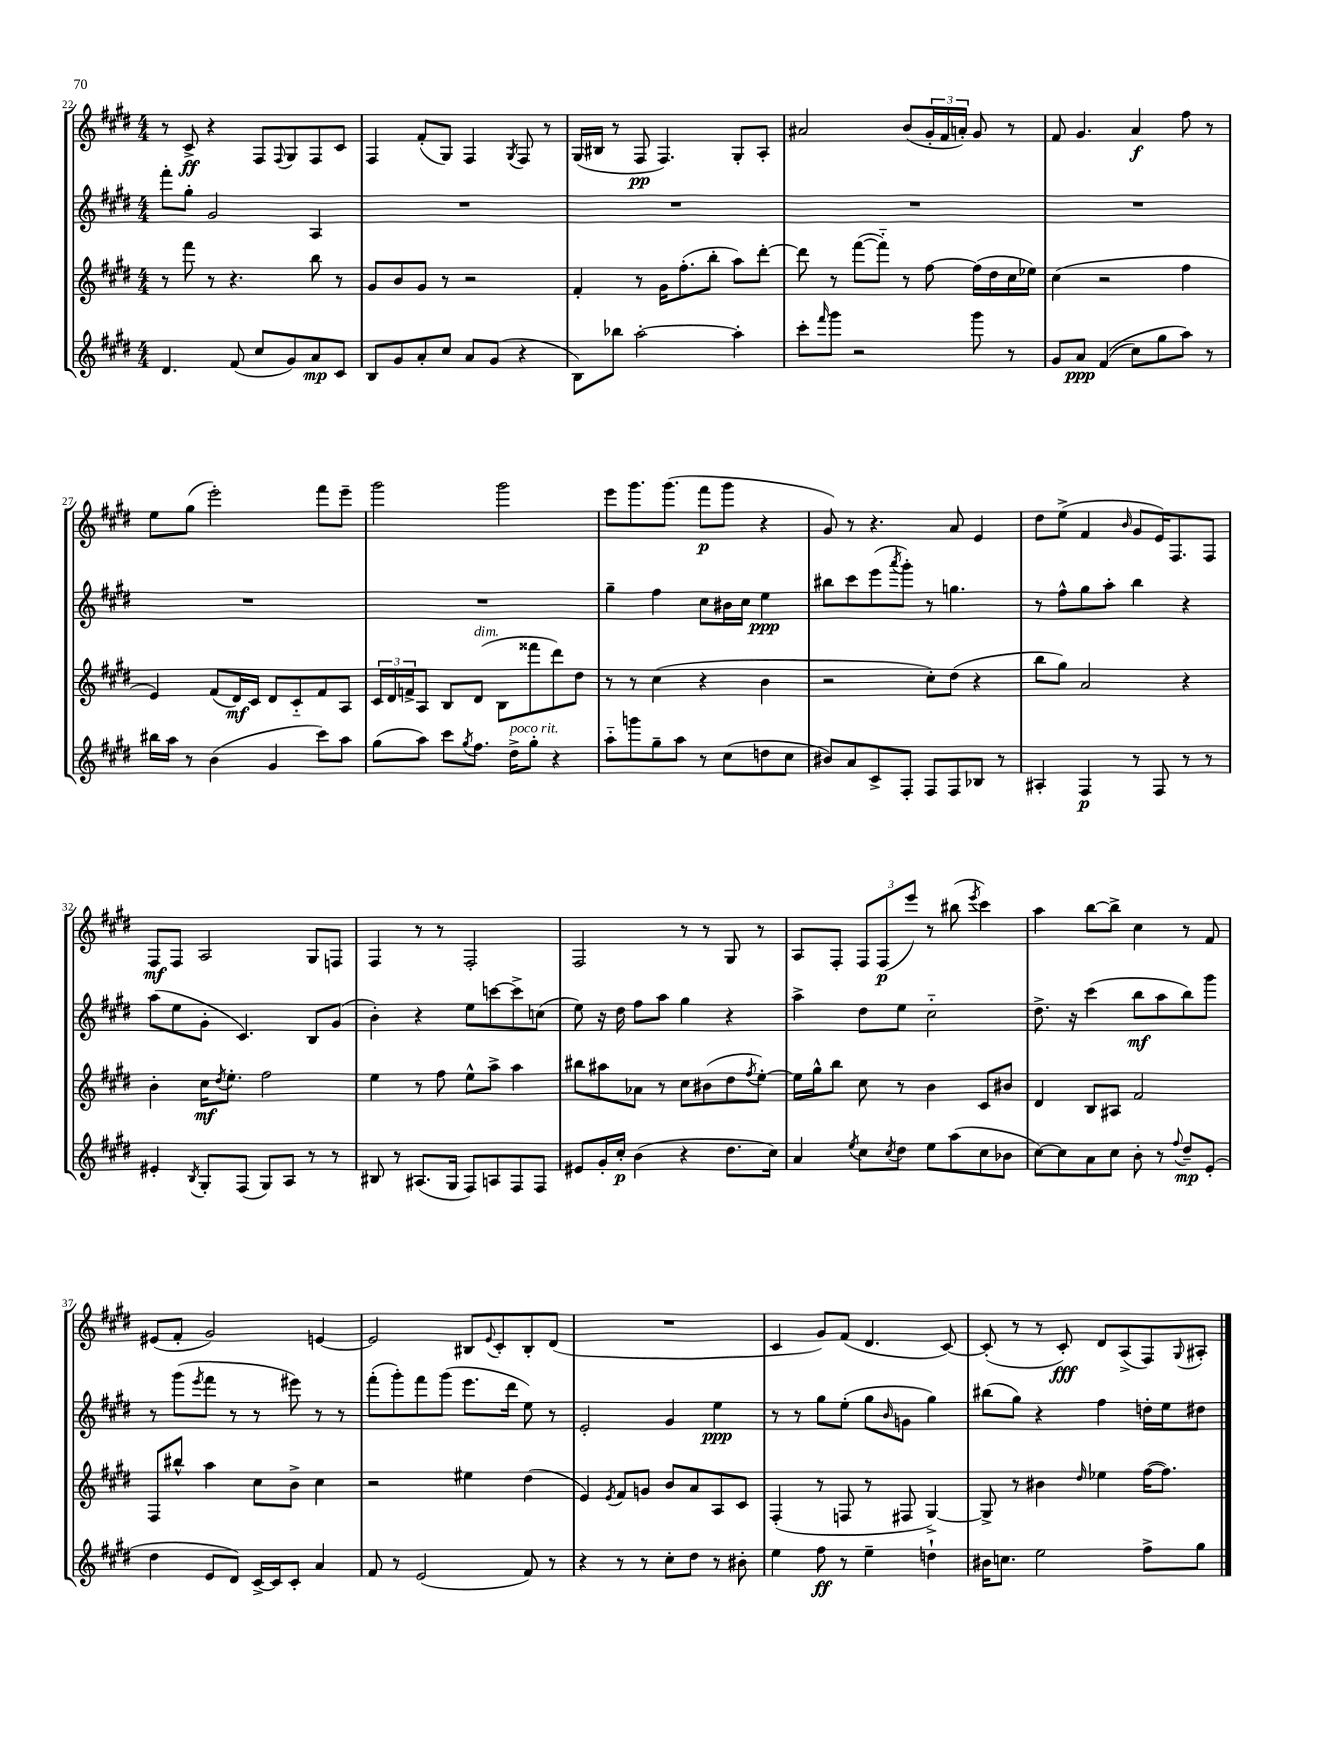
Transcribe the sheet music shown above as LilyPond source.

<<
\new StaffGroup <<
\new Staff = "s0" {
    \clef treble \key e \major \numericTimeSignature \time 4/4
    r8 cis'8->\ff r4 fis8 \appoggiatura { fis8 } gis8 fis8 cis'8 |
    fis4 fis'8-.( gis8) fis4 \acciaccatura { gis8 } fis8 r8 |
    gis16( bis16 r8 fis8\pp fis4.) gis8-. a8-. |
    ais'2 b'8( \tuplet 3/2 { gis'16-. fis'16 a'16-.) } gis'8 r8 |
    fis'8 gis'4. a'4\f fis''8 r8 |
    e''8 gis''8( e'''2-.) fis'''8 e'''8-- |
    gis'''2 gis'''2 |
    e'''8 gis'''8. gis'''8.( fis'''8\p gis'''8 r4 |
    gis'8) r8 r4. a'8 e'4 |
    dis''8 e''8->( fis'4 \grace { b'16 } gis'8 e'16) fis8. fis8 |
    fis8\mf fis8 a2 gis8 f8 |
    fis4 r8 r8 fis2-. |
    fis2 r8 r8 gis8 r8 |
    a8 fis8-. \tuplet 3/2 { fis8 fis8\p( e'''8) } r8 bis''8( \acciaccatura { e'''8 } cis'''4) |
    a''4 b''8~ b''8-> cis''4 r8 fis'8 |
    eis'8( fis'8-. gis'2) e'4~ |
    e'2 bis8 \appoggiatura { e'8 } cis'8-. bis8-. dis'8( |
    R1 |
    cis'4 gis'8) fis'8( dis'4. cis'8~) |
    cis'8-.( r8 r8 cis'8-.\fff) dis'8 a8->( fis8) \appoggiatura { gis8 } ais8-. \bar "|." |
}
\new Staff = "s1" {
    \clef treble \key e \major \numericTimeSignature \time 4/4
    fis'''8-. gis''8-. gis'2 a4 |
    R1 |
    R1 |
    R1 |
    R1 |
    R1 |
    R1 |
    gis''4-- fis''4 cis''8 bis'16 cis''16 e''4\ppp |
    bis''8 cis'''8 e'''8( \acciaccatura { a'''8 } gis'''8-.) r8 g''4. |
    r8 fis''8-^ gis''8 a''8-. b''4 r4 |
    a''8( e''8 gis'8-. cis'4.) b8 gis'8( |
    b'4-.) r4 e''8 c'''8~ c'''8-> c''8( |
    e''8) r16 dis''16 fis''8 a''8 gis''4 r4 |
    a''4-> dis''8 e''8 cis''2-_ |
    dis''8.-> r16 cis'''4( b''8\mf a''8 b''8) gis'''8 |
    r8 gis'''8( \acciaccatura { e'''8 } fis'''8 r8 r8 eis'''8) r8 r8 |
    fis'''8-.( gis'''8-.) fis'''8 gis'''8( e'''8. dis'''16 e''8) r8 |
    e'2-. gis'4 e''4\ppp |
    r8 r8 gis''8 e''8-.( gis''8 \grace { b'16 } g'8 gis''4) |
    bis''8( gis''8) r4 fis''4 d''16-. e''16 dis''8 \bar "|." |
}
\new Staff = "s2" {
    \clef treble \key e \major \numericTimeSignature \time 4/4
    r8 fis'''8 r8 r4. b''8 r8 |
    gis'8 b'8 gis'8 r8 r2 |
    fis'4-. r8 gis'16 fis''8.-.( b''8-. a''8) dis'''8~-. |
    dis'''8 r8 fis'''8~( fis'''8-_) r8 fis''8~ fis''16( dis''16 cis''16 ees''16) |
    cis''4( r2 fis''4 |
    e'4) fis'8( dis'16\mf) cis'16 dis'8 cis'8-_ fis'8 a8 |
    \tuplet 3/2 { cis'16 dis'16 f'16-> } a8 b8 dis'8^\markup { \italic "dim." }( b8 fisis'''8 dis'''8) dis''8 |
    r8 r8 cis''4( r4 b'4 |
    r2 cis''8-.) dis''8( r4 |
    b''8 gis''8) a'2 r4 |
    b'4-. cis''16\mf \acciaccatura { dis''8 } e''8.-. fis''2 |
    e''4 r8 fis''8 e''8-^ a''8-> a''4 |
    bis''8 ais''8 aes'8 r8 cis''8 bis'8( dis''8 \acciaccatura { fis''8 } e''8~-.) |
    e''16 gis''16-^ b''8 cis''8 r8 b'4 cis'8 bis'8 |
    dis'4 b8 ais8 fis'2 |
    fis8 bis''8-^ a''4 cis''8 b'8-> cis''4 |
    r2 eis''4 dis''4( |
    e'4) \acciaccatura { e'8 } fis'8 g'8 b'8 a'8 a8 cis'8 |
    fis4-.( r8 f8 r8 fis8 gis4~->) |
    gis8-> r8 bis'4 \grace { dis''16 } ees''4 fis''16~( fis''8.) \bar "|." |
}
\new Staff = "s3" {
    \clef treble \key e \major \numericTimeSignature \time 4/4
    dis'4. fis'8( cis''8 gis'8) a'8\mp cis'8 |
    b8 gis'8 a'8-. cis''8 a'8 gis'8( r4 |
    b8) bes''8 a''2~-. a''4-. |
    cis'''8-. \grace { fis'''16 } gis'''8 r2 gis'''8 r8 |
    gis'8 a'8\ppp fis'4(\( cis''8) gis''8 a''8\) r8 |
    bis''16 a''16 r8 b'4( gis'4 cis'''8) a''8 |
    gis''8( a''8) cis'''8 \acciaccatura { gis''8 } fis''8. dis''16->^\markup { \italic "poco rit." } gis''8-. r4 |
    a''8-_ g'''8 gis''8-- a''8 r8 cis''8( d''8 cis''8 |
    bis'8) a'8 cis'8-> fis8-. fis8 fis8 bes8 r8 |
    ais4-. fis4\p r8 fis8 r8 r8 |
    eis'4-. \acciaccatura { b8 } gis8-. fis8( gis8) a8 r8 r8 |
    bis8 r8 ais8.( gis16 fis8) a8 fis8 fis8 |
    eis'8 gis'16-. cis''16-.\p b'4( r4 dis''8. cis''16) |
    a'4 \acciaccatura { e''8 } cis''8 \acciaccatura { cis''8 } dis''8 e''8 a''8( cis''8 bes'8 |
    cis''8~) cis''8 a'8 cis''8 b'8-. r8 \appoggiatura { fis''8 } dis''8--\mp e'8-.( |
    dis''4 e'8 dis'8) cis'16~-> cis'16 cis'8-. a'4 |
    fis'8 r8 e'2( fis'8) r8 |
    r4 r8 r8 cis''8-. dis''8 r8 bis'8-. |
    e''4 fis''8\ff r8 e''4-- d''4-! |
    bis'16 c''8. e''2 fis''8-> gis''8 \bar "|." |
}
>>
>>
\layout { \context { \Score currentBarNumber = #22 } }
